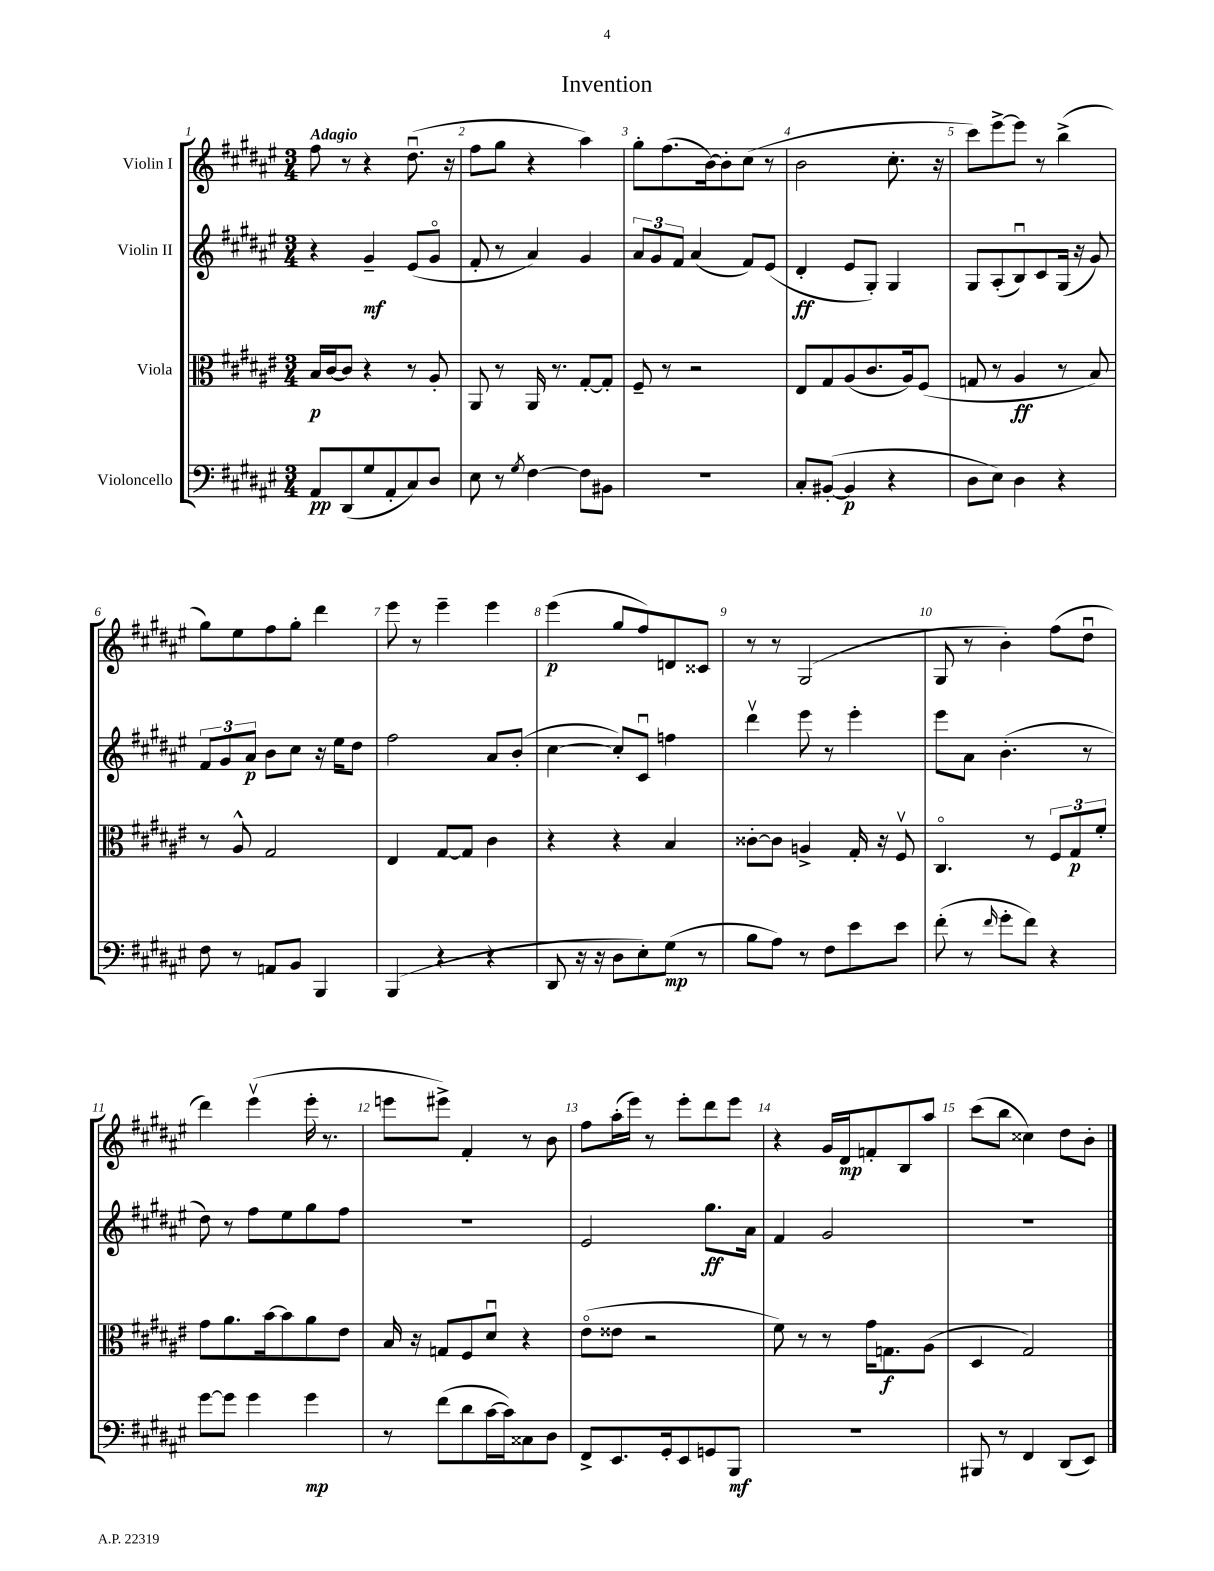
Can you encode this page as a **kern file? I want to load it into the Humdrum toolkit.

**kern	**dynam	**kern	**dynam	**kern	**dynam	**kern	**dynam
*part4	*part4	*part3	*part3	*part2	*part2	*part1	*part1
*staff4	*staff4	*staff3	*staff3	*staff2	*staff2	*staff1	*staff1
*I"Violoncello	*	*I"Viola	*	*I"Violin II	*	*I"Violin I	*
*clefF4	*	*clefC3	*	*clefG2	*	*clefG2	*
*k[f#c#g#d#a#e#]	*	*k[f#c#g#d#a#e#]	*	*k[f#c#g#d#a#e#]	*	*k[f#c#g#d#a#e#]	*
*M3/4	*	*M3/4	*	*M3/4	*	*M3/4	*
=1	=1	=1	=1	=1	=1	=1	=1
!	!	!	!	!	!	!LO:TX:a:B:t=Adagio	!
8AA#/L	pp	16B/LL	p	4r	.	8ff#\	.
.	.	[16c#/J	.	.	.	.	.
(8DD#/	.	8c#/J]	.	.	.	8r	.
8G#/	.	4r	.	4g#~/	mf	4r	.
8AA#'/	.	.	.	.	.	.	.
8C#/)	.	8r	.	(8e#/L	.	(8.dd#u\	.
8D#/J	.	8A#'/	.	8g#/J	.	.	.
.	.	.	.	.	.	16r	.
=2	=2	=2	=2	=2	=2	=2	=2
8E#\	.	8AA#/	.	8f#'/	.	8ff#\L	.
8r	.	8r	.	8r	.	8gg#\J	.
8qG#/	.	.	.	.	.	.	.
[4F#\	.	16AA#/	.	4a#/)	.	4r	.
.	.	8.r	.	.	.	.	.
8F#\L]	.	[8G#'/L	.	4g#/	.	4aa#\)	.
8BB#X\J	.	8G#'/J]	.	.	.	.	.
=3	=3	=3	=3	=3	=3	=3	=3
2.r	.	8F#~/	.	12a#/L	.	8gg#'\L	.
.	.	.	.	12g#/	.	.	.
.	.	8r	.	.	.	(8.ff#\	.
.	.	.	.	12f#/J	.	.	.
.	.	2r	.	(4a#/	.	.	.
.	.	.	.	.	.	[16b\k)	.
.	.	.	.	.	.	8b'\]	.
.	.	.	.	8f#/L)	.	(8cc#\J	.
.	.	.	.	(8e#/J	.	8r	.
=4	=4	=4	=4	=4	=4	=4	=4
8C#'/L	.	8E#/L	.	4d#'/	ff	2b\	.
([8BB#X'/J	.	8G#/	.	.	.	.	.
4BB#/]	p	(8A#/	.	8e#/L	.	.	.
.	.	8.c#/	.	8G#'/J)	.	.	.
4r	.	.	.	4G#/	.	8.cc#'\	.
.	.	16A#/k)	.	.	.	.	.
.	.	(8F#/J	.	.	.	.	.
.	.	.	.	.	.	16r	.
=5	=5	=5	=5	=5	=5	=5	=5
8D#\L	.	8Gn/	.	8G#/L	.	8ccc#\L)	.
8E#\J)	.	8r	.	(8A#'/	.	[8eee#^\	.
4D#\	.	4A#/	ff	8Bu/)	.	8eee#\J]	.
.	.	.	.	8c#/	.	8r	.
4r	.	8r	.	(16G#/Jk	.	(4bb^\	.
.	.	.	.	16r	.	.	.
.	.	8B/)	.	8g#/)	.	.	.
!!LO:LB:g=z
=6	=6	=6	=6	=6	=6	=6	=6
8F#\	.	8r	.	12f#/L	.	8gg#\L)	.
.	.	.	.	12g#/	.	.	.
8r	.	8A#^^/	.	.	.	8ee#\	.
.	.	.	.	12a#/J	p	.	.
8AAn/L	.	2G#/	.	8b\L	.	8ff#\	.
8BB/J	.	.	.	8cc#\J	.	8gg#'\J	.
4BBB/	.	.	.	16r	.	4ddd#\	.
.	.	.	.	16ee#\KL	.	.	.
.	.	.	.	8dd#\J	.	.	.
=7	=7	=7	=7	=7	=7	=7	=7
(4BBB/	.	4E#/	.	2ff#\	.	8eee#\	.
.	.	.	.	.	.	8r	.
4r	.	[8G#/L	.	.	.	4eee#~\	.
.	.	8G#/J]	.	.	.	.	.
4r	.	4c#\	.	8a#/L	.	4eee#\	.
.	.	.	.	(8b'/J	.	.	.
=8	=8	=8	=8	=8	=8	=8	=8
8DD#/	.	4r	.	[4cc#\	.	(4eee#\	p
16r	.	.	.	.	.	.	.
16r	.	.	.	.	.	.	.
8D#\L	.	4r	.	8cc#'/L])	.	8gg#/L	.
8E#'\)	.	.	.	8c#u/J	.	8ff#/)	.
(8G#\J	mp	4B/	.	4ffn\	.	8dn/	.
8r	.	.	.	.	.	8c##X/J	.
=9	=9	=9	=9	=9	=9	=9	=9
8B\L	.	[8c##X'\L	.	4ddd#v\	.	8r	.
8A#\J)	.	8c##\J]	.	.	.	8r	.
8r	.	4An^/	.	8eee#\	.	(2G#/	.
8F#\L	.	.	.	8r	.	.	.
8e#\	.	16G#'/	.	4eee#'\	.	.	.
.	.	16r	.	.	.	.	.
8e#\J	.	8F#v/	.	.	.	.	.
=10	=10	=10	=10	=10	=10	=10	=10
(8f#'\	.	4.C#/	.	8eee#\L	.	8G#/	.
8r	.	.	.	8a#\J	.	8r	.
16qqf#/	.	.	.	.	.	.	.
8g#'\L	.	.	.	(4.b'\	.	4b'\)	.
8f#\J)	.	8r	.	.	.	.	.
4r	.	12F#/L	.	.	.	(8ff#\L	.
.	.	12G#/	p	.	.	.	.
.	.	.	.	8r	.	8dd#u\J	.
.	.	12f#'/J	.	.	.	.	.
!!LO:LB:g=z
=11	=11	=11	=11	=11	=11	=11	=11
[8g#\L	.	8g#\L	.	8dd#\)	.	4ddd#\)	.
8g#\J]	.	8.a#\	.	8r	.	.	.
4g#\	.	.	.	8ff#\L	.	(4eee#v\	.
.	.	[16b\k	.	.	.	.	.
.	.	8b\]	.	8ee#\	.	.	.
4g#\	mp	8a#\	.	8gg#\	.	16eee#'\	.
.	.	.	.	.	.	8.r	.
.	.	8e#\J	.	8ff#\J	.	.	.
=12	=12	=12	=12	=12	=12	=12	=12
8r	.	16B/	.	2.r	.	8eeen\L	.
.	.	16r	.	.	.	.	.
(8f#\L	.	8Gn/L	.	.	.	8eee#X^\J)	.
8d#\	.	8F#/	.	.	.	4f#'/	.
[16c#\L	.	8d#u/J	.	.	.	.	.
16c#\J])	.	.	.	.	.	.	.
8C##X\	.	4r	.	.	.	8r	.
8D#\J	.	.	.	.	.	8b\	.
=13	=13	=13	=13	=13	=13	=13	=13
8FF#^/L	.	(8e#\L	.	2e#/	.	8ff#\L	.
8.EE#/	.	8e##X\J	.	.	.	(16aa#'\L	.
.	.	.	.	.	.	16eee#\JJ)	.
.	.	2r	.	.	.	8r	.
16GG#'/k	.	.	.	.	.	.	.
8EE#/	.	.	.	.	.	8eee#'\L	.
8GGn/	.	.	.	8.gg#\L	ff	8ddd#\	.
8BBB/J	mf	.	.	.	.	8eee#\J	.
.	.	.	.	16a#\Jk	.	.	.
=14	=14	=14	=14	=14	=14	=14	=14
2.r	.	8f#\)	.	4f#/	.	4r	.
.	.	8r	.	.	.	.	.
.	.	8r	.	2g#/	.	16g#/LL	.
.	.	.	.	.	.	16d#/J	mp
.	.	16g#\KL	.	.	.	8fn'/	.
.	.	8.Gn\	f	.	.	.	.
.	.	.	.	.	.	8B/	.
.	.	(8A#\J	.	.	.	8aa#/J	.
=15	=15	=15	=15	=15	=15	=15	=15
8BBB#X/	.	4D#/	.	2.r	.	(8ccc#\L	.
8r	.	.	.	.	.	8bb\J	.
4FF#/	.	2G#/)	.	.	.	4cc##X\)	.
(8DD#/L	.	.	.	.	.	8dd#\L	.
8EE#/J)	.	.	.	.	.	8b'\J	.
==	==	==	==	==	==	==	==
*-	*-	*-	*-	*-	*-	*-	*-
